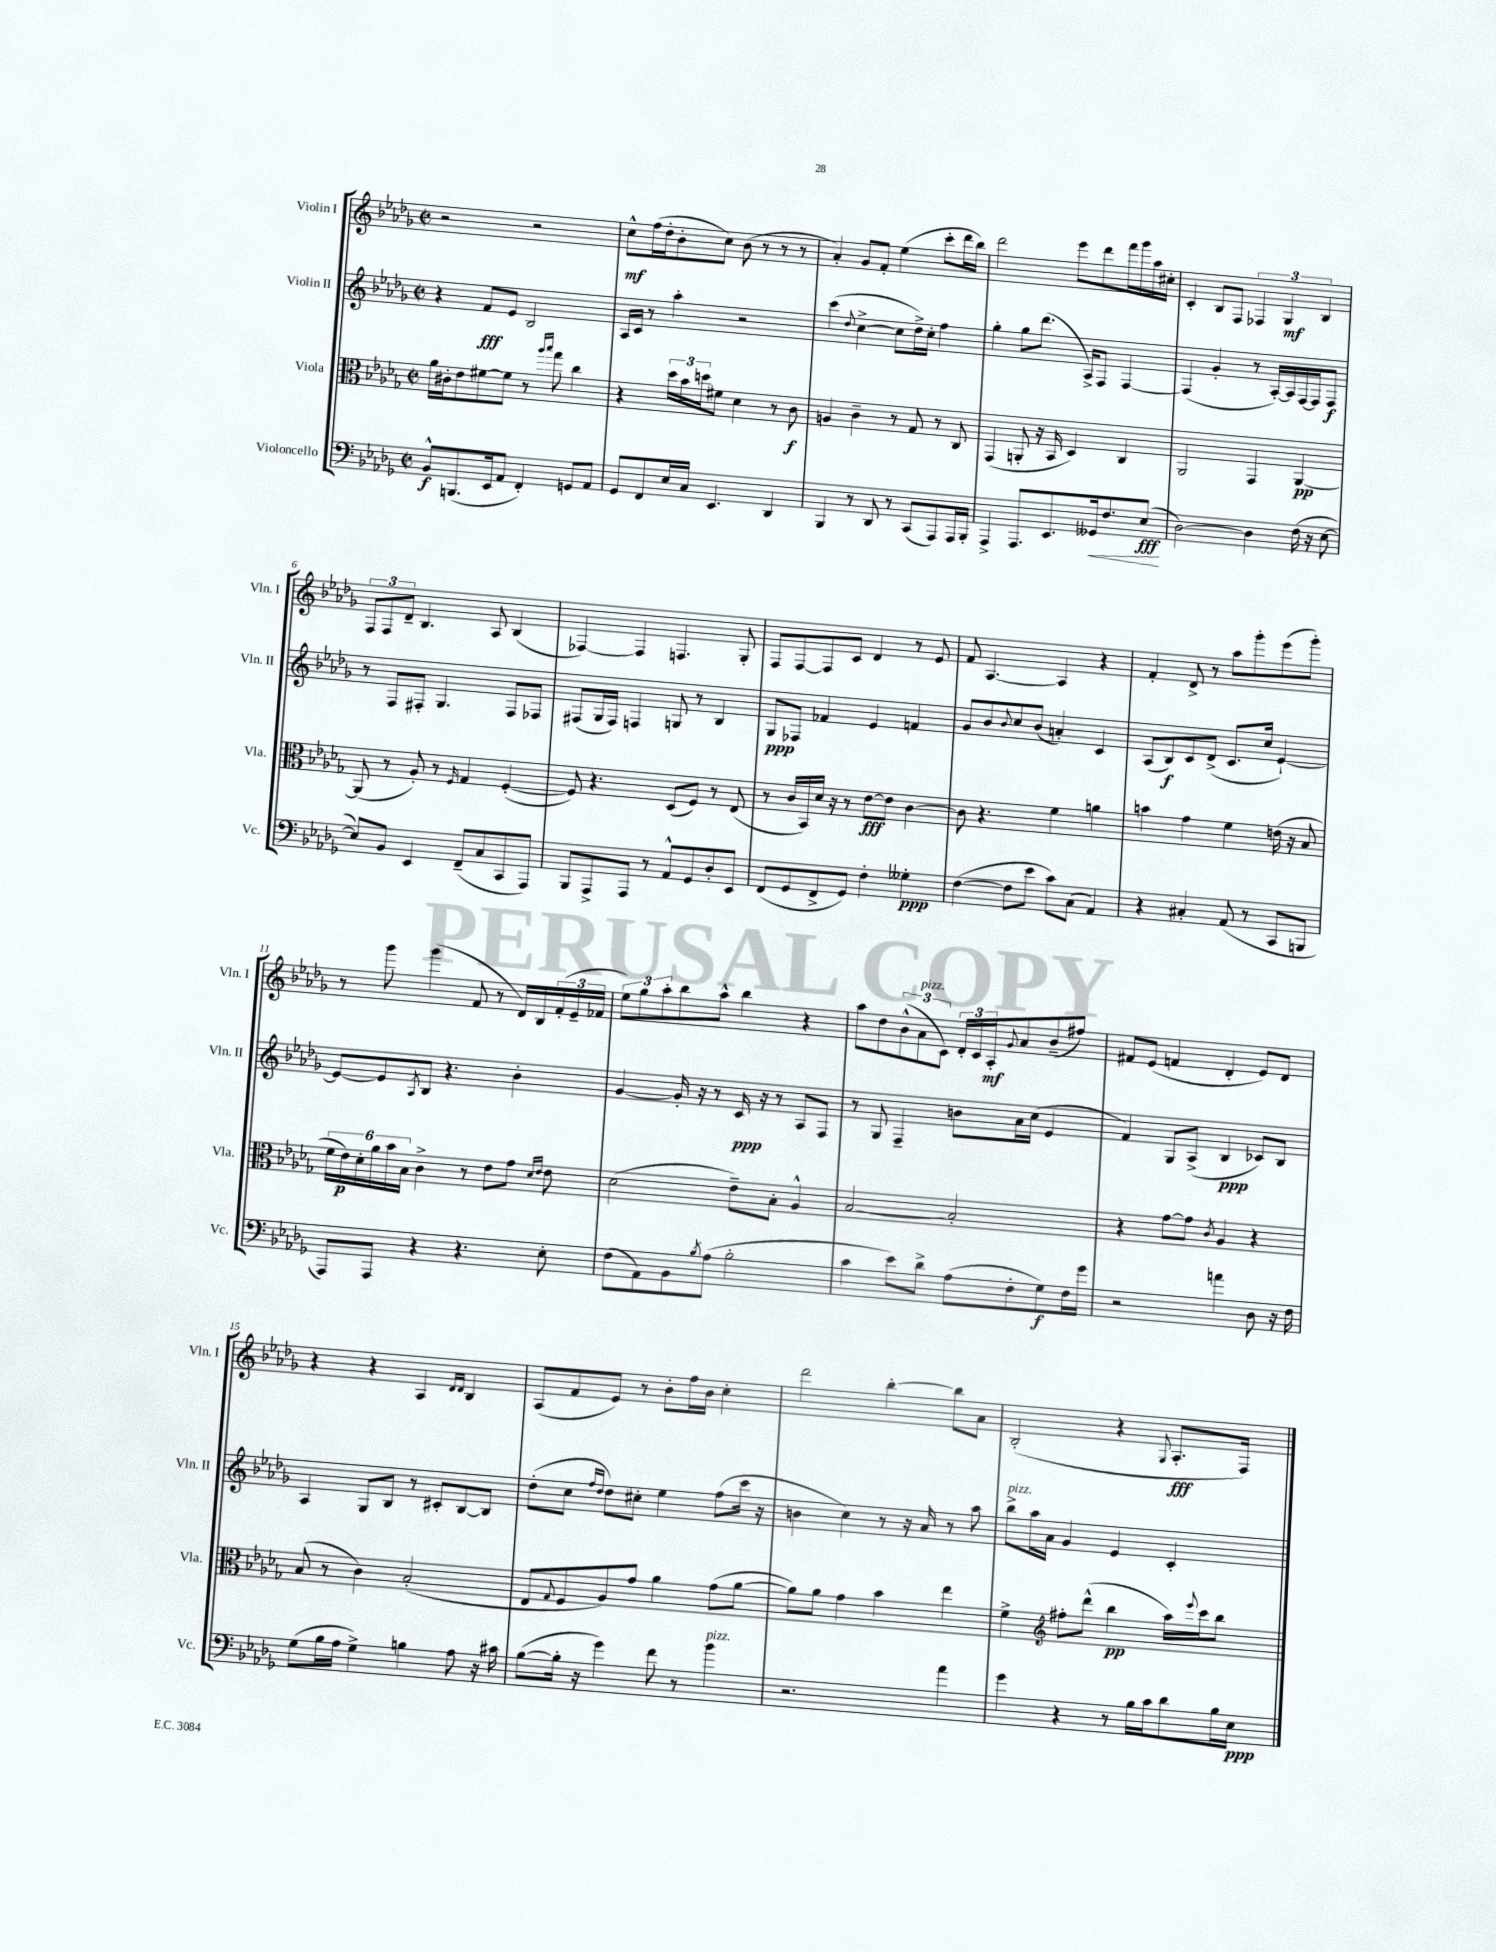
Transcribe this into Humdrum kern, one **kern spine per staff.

**kern	**kern	**kern	**kern
*staff4	*staff3	*staff2	*staff1
*clefF4	*clefC3	*clefG2	*clefG2
*k[b-e-a-d-g-]	*k[b-e-a-d-g-]	*k[b-e-a-d-g-]	*k[b-e-a-d-g-]
*M2/2	*M2/2	*M2/2	*M2/2
*met(c|)	*met(c|)	*met(c|)	*met(c|)
8BB-^^/L	16a-\LL	4r	2r
.	16c#'\J	.	.
(8.BBB/	8e-\	.	.
.	[8f#\	8f/L	.
16EE-/k	.	.	.
8AA-/J	8f#\]J	8e-/J	.
4FF'/)	8r	2B-/	2r
.	16qqaa-/LL	.	.
.	16qqbb-/JJ	.	.
.	8gg-\	.	.
8GG/L	4cc\	.	.
8AA-/J	.	.	.
=	=	=	=
8GG-/L	4r	16A-/LL	8cc^^\L
.	.	16c/JJ	.
8FF/	.	8r	(16ff\L
.	.	.	16dd-'\J
16E-/L	24dd-\LL	4aa-'\	8b-'\
.	24b-\	.	.
16C/JJ	.	.	.
.	24dd\J	.	.
4.EE-/	8f#\J	.	8cc\J)
.	4d-\	2r	(8b-\
.	.	.	8r
4DD-/	8r	.	8r
.	8c\	.	8r
=	=	=	=
4BBB-/	4A/	(4ccc\	4a-'/)
.	.	8qqdd-/	.
8r	4c~\	[4cc^\	8g-/L
8DD-/	.	.	8f'/J
8r	8r	8cc\]L	(4ee-\
(8CC/L	8G-/	16dd-^\L)	.
.	.	16cc'\JJ	.
8AAA-/)	8r	4ff\	8ccc'\L
16AAA-/L	8C/	.	16ddd-\L
16BBB-'/JJ	.	.	16bb-\JJ)
=	=	=	=
4AAA-^/	(4GG-/	4gg-'\	2ddd-\
8.AAA-/L	8AA'/	8gg-\L	.
.	16r	(8.ddd-\J	.
8.EE-/	16BB-/	.	.
.	4D-/)	.	8eee-\L
.	.	16A-^/LK)	.
16GG--/k	.	8F/J	8ddd-\
8.F/	.	.	.
.	4C/	[4F/	16fff\L
.	.	.	16ggg-\
(8E-/J	.	.	16aa-\
.	.	.	16cc#'\JJ
=	=	=	=
[2D-\)	2AA-/	(4F/]	4c'/
.	.	4g-'/	8B-/L
.	.	.	8F/J
4D-\]	4GG-/	8r	6F-/
.	.	[16A-'/LL)	.
.	.	.	6G-/
.	.	16A-/]	.
(16F\	[4AA-/	[16F/	.
16r	.	16F/]J	.
.	.	.	6B-/
[8E-\	.	8F/J	.
=	=	=	=
8E-/]L)	(8AA-/]	8r	12F/L
.	.	.	12F/
8BB-/J	8r	8F/L	.
.	.	.	12d-~/J
4EE-/	8A-'/)	8F#'/J	4.B-/
.	8r	4.G-/	.
.	16qqF/	.	.
(8FF~/L	4G-/	.	.
8C/	.	.	8A-/
8CC/	([4F'/	8F#/L	(4B-/
8AAA-/J)	.	8F-/J	.
=	=	=	=
8BBB-/L	8F/])	(8F#/L	[4F-/)
8AAA-^/	4.r	16G-/L	.
.	.	16F#/JJ)	.
8AAA-/J	.	4F/	4F-/]
8r	.	.	.
8AA-^^/L	(8D-/L	8G/	4.F/
8GG-/	8F/J)	8r	.
8D-'/	8r	4B-/	.
8EE-/J	(8E-/	.	8G-'/
=	=	=	=
(8FF/L	8r	8G-/L	8F/L
8GG-/	16c/LL	8F-/J	[8F/
.	16BB-/)	.	.
8FF^/	16d-/JJ	4f-/	8F/]
.	16r	.	.
8GG-/J)	8r	.	8c/J
4F'\	[8e-\L	4e-/	4d-/
.	8e-\]J	.	.
4G--'\	[4c\	4f/	8r
.	.	.	8e-/
=	=	=	=
([4F\	8c\]	8g-/L	8f/
.	4.r	8b-/	[4.A-/
.	.	8qqb-/	.
8F\]L	.	8cc/	.
8e-\J	.	(8b-/J	.
8c\L)	4f\	4a'/)	4A-/]
(8C\J	.	.	.
4AA-/)	4a\	4c/	4r
=	=	=	=
4r	4b\	(8A-/L	4f'/
.	.	8B-/)	.
4C#'/	4g-\	8c/	8d-^/
.	.	(8d-^/J	8r
(8AA-/	4f\	8.c/L	8aa-\L
8r	.	.	8ggg-'\
.	.	16cc/Jk	.
8CC/L	(16e\	[4e-`/)	(8eee-\
.	16r	.	.
8BBB/J	8B-/	.	8ggg-'\J)
=	=	=	=
8AAA-/L)	24f\LL	8e-/_L	8r
.	24e-\)	.	.
.	24d-'\	.	.
8AAA-/J	24a-\	8e-/]	8ggg-\
.	24b-\	.	.
.	24B-\JJ	.	.
.	.	8qA-/	.
4r	4c^\	8B-/J	(4ggg-\
.	.	4.r	.
4.r	8r	.	8f/
.	8e-\L	.	8r
.	8g-\J	4b-'\	16d-/LL)
.	.	.	16B-/
.	16qqd-/LL	.	.
.	16qqe-/JJ	.	.
8E-'\	8e-\	.	(24f'/
.	.	.	24e-~/
.	.	.	24f-/JJ
=	=	=	=
(8F\L	(2d-\	[4g-/	12ee-\L)
.	.	.	12gg-\
8AA-\)	.	.	.
.	.	.	12aa-'\
8BB-\	.	16g-'/]	8bb-\
.	.	16r	.
8qB-/	.	.	.
(8A-\J	.	8r	8aa-^^\J
2B-'\	8e-~\L)	16c/	4bb-\
.	.	16r	.
.	8B-'\J	8r	.
.	4A-^^/	8A-/L	4r
.	.	8F/J	.
=	=	=	=
4c\	[2B-/	8r	8aa-\L
.	.	8G-/	8dd-\
8e-\L)	.	4F~/	(12b-^^\
.	.	.	12a-\
8d-^\J	.	.	.
.	.	.	12c\J)
(8A-\L	2B-'/]	8b\L	24d-'/LL
.	.	.	24c/
.	.	.	24A-'/J
.	.	.	8qqg-/
8F'\	.	16a-\L	8a-/
.	.	(16cc\JJ	.
8G-\)	.	4e-/	(8b-~/
16F\L	.	.	8ff#/J)
16g-\JJ	.	.	.
=	=	=	=
2r	4r	4f/)	8f#/L
.	.	.	(8e-/J
.	[8g-\L	8G-/L	4f/
.	8g-\]J	(8A-^/J	.
.	8qc/	.	.
4a\	4A-/	4B-/	4d-'/
8D-\	4r	8c-/L)	8e-/L)
16r	.	8B-/J	8d-/J
16F\	.	.	.
=	=	=	=
(8G-\L	(8B-/	4A-/	4r
16B-\L	8r	.	.
16A-\JJ	.	.	.
4G-^\)	4c\)	8G-/L	4r
.	.	8B-/J	.
4B\	(2B-'/	8r	4A-/
.	.	8c#'/L	.
.	.	.	16qqd-/LL
.	.	.	16qqd-/JJ
8A-\	.	[8B-/	4B-/
16r	.	8B-/]J	.
16c#\	.	.	.
=	=	=	=
([8B-\L	8E-/L	(8dd-'\L	(8A-/L
.	8qqG-/	.	.
16B-'\]Jk	8F/	8cc\J	8f/
16r	.	.	.
.	.	16qqff/LL	.
.	.	16qqdd-/JJ	.
4g-\)	8A-/)	8dd-\L)	8e-/J)
.	8g-/J	8cc#'\J	8r
8f\	4a-\	4ee-\	8b-'\L
8r	.	.	16ff\L
.	.	.	16b-\JJ
4b-\	(8g-\L	(8ff\L	4cc'\
.	[8a-\J	16ccc\Jk	.
.	.	16r	.
=	=	=	=
2.r	8a-\]L)	4b\	2ddd-\
.	8a-\J	.	.
.	4g-\	4cc\)	.
.	4b-\	8r	[4bb-'\
.	.	16r	.
.	.	16a-/	.
4a-\	4ee-\	8r	8bb-\]L
.	.	8aa-\	8a-\J
=	=	=	=
4g-\	4f^\	8bb-^\L	(2B-'/
.	.	16aa-\L	.
.	.	16a-\JJ	.
*	*clefG2	*	*
4r	8ff#'\L	4g-/	.
.	(8ddd-^^\J	.	.
8r	4bb-\	4e-/	4r
16B-\LL	.	.	.
16c\J	.	.	.
.	.	.	8qqG-/
8d-\	16aa-\LL)	4c'/	8.A-'/L
.	8qqeee-/	.	.
.	16ccc\J	.	.
16B-\L	8bb-\J	.	.
16E-\JJ	.	.	16F/Jk)
==	==	==	==
*-	*-	*-	*-
